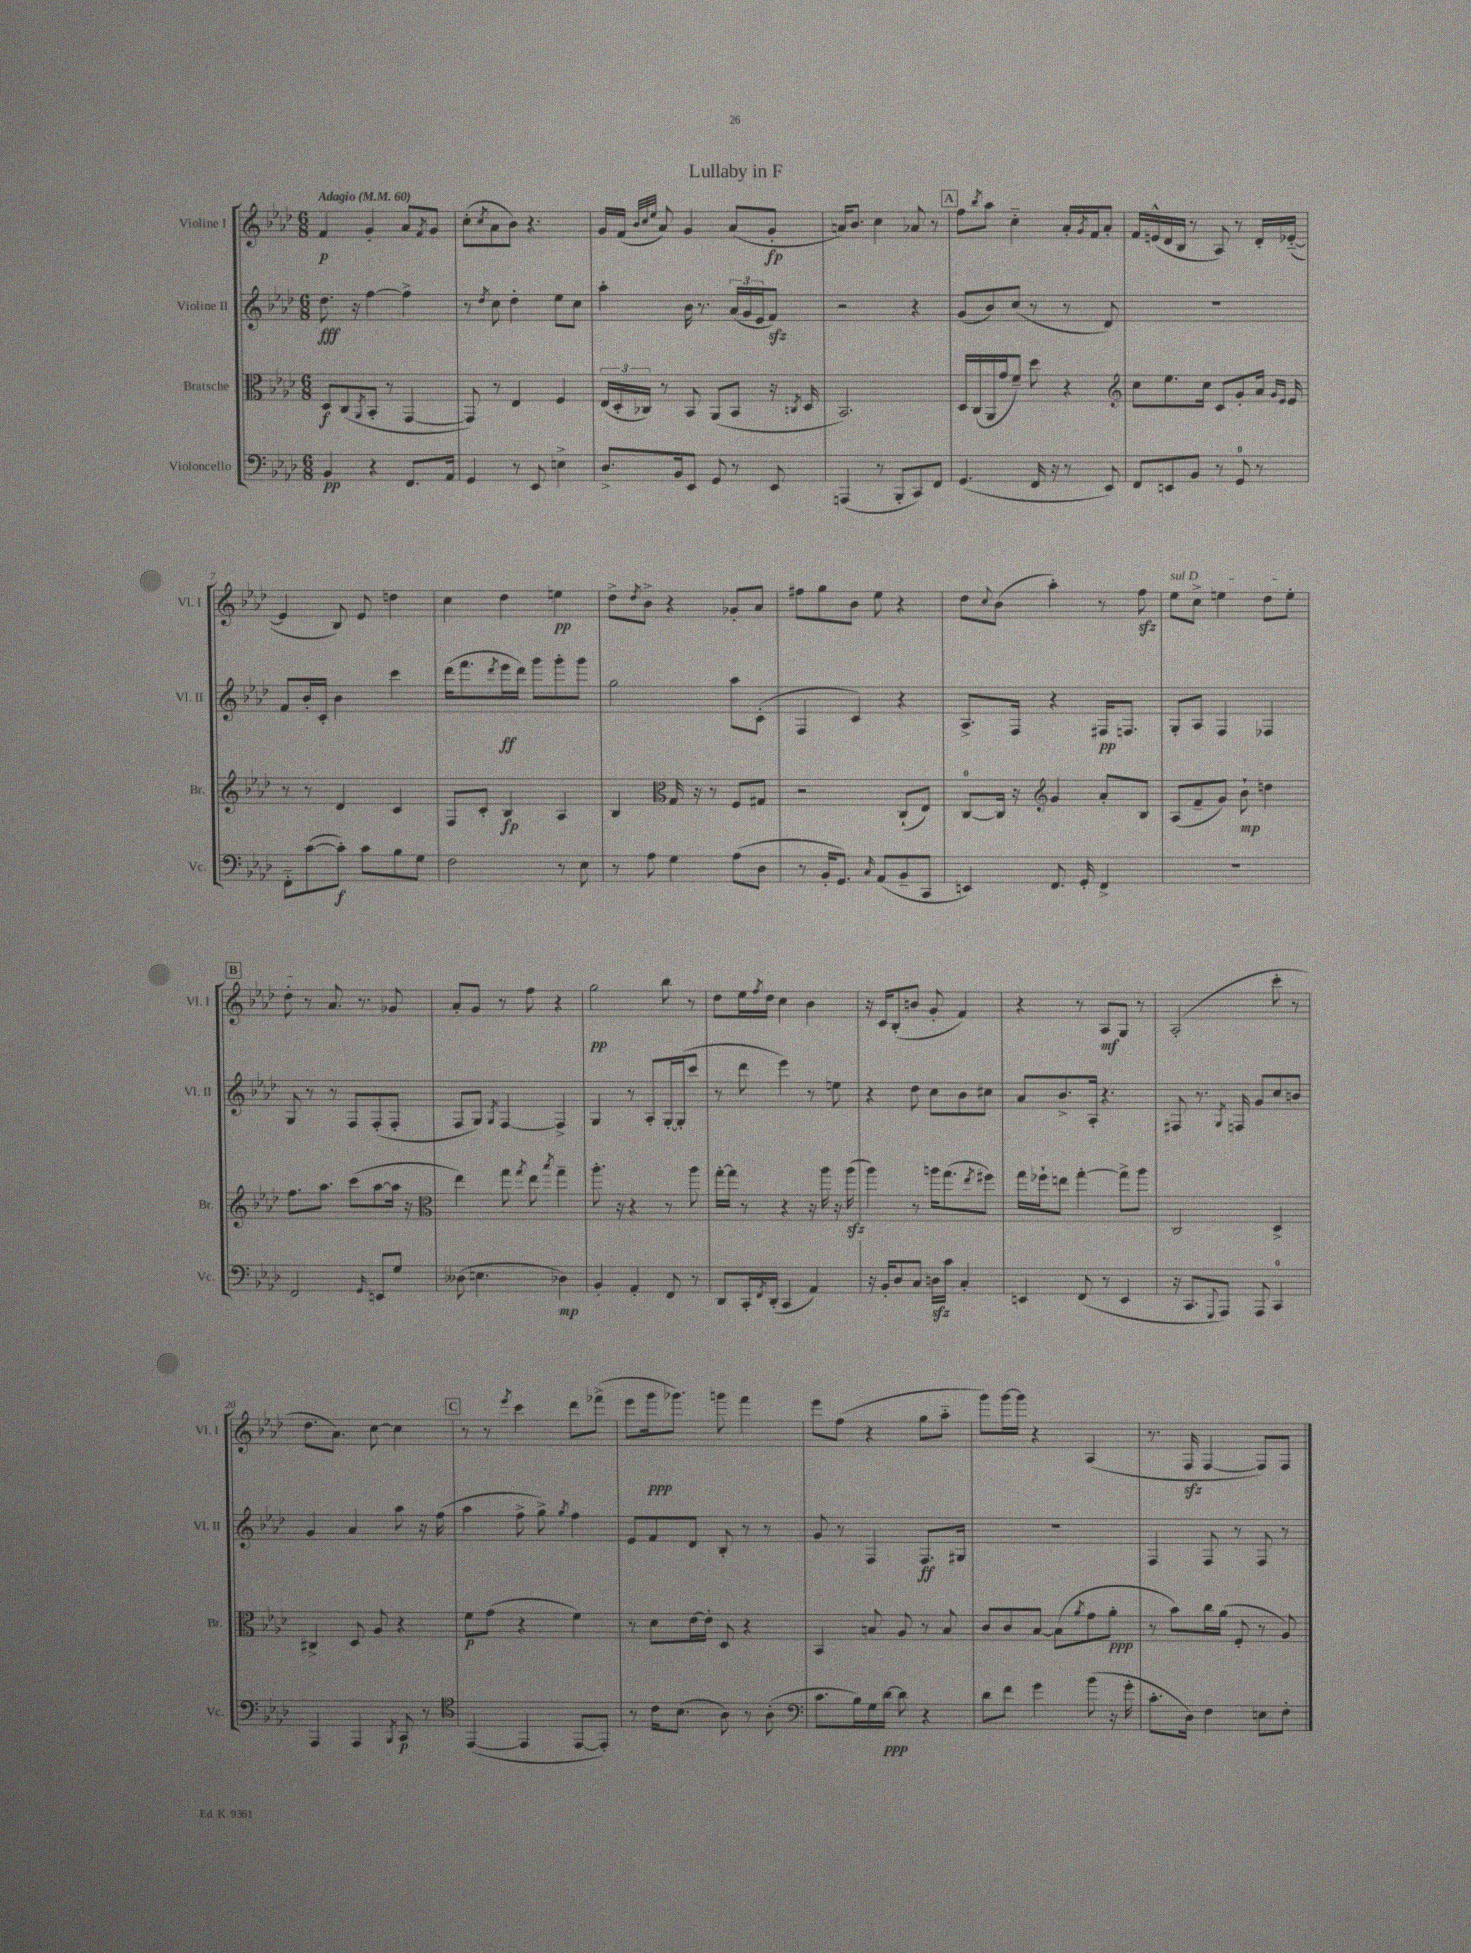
\header { title = "Lullaby in F" }
<<
\new StaffGroup <<
\new Staff = "s0" \with { instrumentName = "Violine I" shortInstrumentName = "Vl. I" } {
    \clef treble \key aes \major \numericTimeSignature \time 6/8 \tempo "Adagio" 4 = 60
    f'4\p g'4-. aes'8 \acciaccatura { f'8 } g'8 |
    c''8-.( \acciaccatura { c''8 } aes'8 bes'8) r4. |
    g'16 f'16( \grace { bes'32 c''32 ees''32 } aes'8) g'4 aes'8( g'8-.\fp |
    a'16) bes'8. c''4 aes'8 r8 |
    \mark \markup { \box "A" } f''8 \acciaccatura { bes''8 } aes''8 c''4-_ aes'16-. \acciaccatura { g'8 } f'16 aes'8-. |
    f'16 e'16-^( des'16 bes16 r8 aes8) r8 des'16-. ees'16~-_( |
    ees'4 bes8) ees'8 d''4 |
    c''4 des''4 e''4\pp |
    des''8-> \acciaccatura { des''8 } bes'8-> r4 ges'8-. aes'8 |
    fis''8 g''8 bes'8 ees''8 r4 |
    des''8 \appoggiatura { c''8 } bes'8( aes''4-.) r8 f''8\sfz |
    \once \override TextSpanner.bound-details.left.text = \markup { \italic "sul D" } ees''8\startTextSpan c''8-> e''4 des''8 e''8-. |
    \mark \markup { \box "B" } des''8-.\stopTextSpan r8 aes'8. r8. ges'8 |
    aes'8-. g'8 r8 f''8 r4 |
    g''2\pp bes''8 r8 |
    des''8 ees''16 \acciaccatura { f''8 } des''16 c''4 bes'4 |
    r16 c'16 bes8-.( b'8 g'8-. f'4) |
    r4 r8 aes8\mf g8 r8 |
    aes2-.( c'''8-. r8 |
    des''8. aes'8.) c''8~ c''4 |
    \mark \markup { \box "C" } r8 r8 \acciaccatura { ees'''8 } c'''4 des'''8 fes'''8->( |
    ees'''8 g'''16\ppp ges'''8.) g'''8 f'''4 |
    ees'''8 f''8( r4 g''8 aes''8-_ |
    g'''8) g'''16~ g'''16 r4 aes4( |
    r8. f16\sfz f4~ f8) f8 \bar "|." |
}
\new Staff = "s1" \with { instrumentName = "Violine II" shortInstrumentName = "Vl. II" } {
    \clef treble \key aes \major \numericTimeSignature \time 6/8
    des''8.\fff r16 f''4~ f''4-> |
    r8 \acciaccatura { des''8 } c''8 des''4-. ees''8 c''8 |
    aes''4-. bes'16 r8. \tuplet 3/2 { aes'16( g'16 ees'16 } f'8\sfz) |
    r2 r4 |
    \mark \markup { \box "A" } g'8( bes'8) c''8( r8 r8 des'8) |
    R2. |
    f'8 bes'16-. c'16-. bes'4 c'''4 |
    des'''16( f'''8. \acciaccatura { des'''8 } ees'''16\ff des'''16) g'''8 g'''8-. g'''8 |
    g''2 aes''8 c'8-.( |
    f4 c'4) r4 |
    aes8.-> f16 r4 fis16\pp f8. |
    g8-. aes8 f4 fes4 |
    \mark \markup { \box "B" } g8 r8 r8 f8 f8-.( f8-. |
    f8 g8) \acciaccatura { g8 } f4~ f4-> |
    g4 r8 aes8-. g16~-. g16-.( c'''8 |
    r8 des'''8 ees'''4) r8 e''8 |
    r4 des''8 c''8 bes'8 cis''8 |
    aes'8 bes'8.-> aes16-. r4. |
    fis8 r8. \acciaccatura { g8 } f16 g'8 c''8 b'8 |
    g'4 aes'4 aes''8 r16 f''16( |
    \mark \markup { \box "C" } aes''4 f''8-> g''8->) \acciaccatura { g''8 } f''4 |
    ees'8 f'8 des'8 bes8-. r8 r8 |
    g'8 r8 f4 f8.\ff gis16 |
    R2. |
    f4 f8 r8 f8 r8 \bar "|." |
}
\new Staff = "s2" \with { instrumentName = "Bratsche" shortInstrumentName = "Br." } {
    \clef alto \key aes \major \numericTimeSignature \time 6/8
    des8\f c8( \acciaccatura { aes,8 } bes,8-. r8 g,4~ |
    g,8) r8 ees4 f4 |
    \tuplet 3/2 { ees16( des16-. ces16) } r8 bes,8 aes,8( bes,8 r16 \acciaccatura { c8 } des16 |
    bes,2.) |
    \mark \markup { \box "A" } des16 c16( aes,16 g'16 f'8--) des''8 r4 |
    \clef treble c''8 ees''8. c''16 c'8 g'8-. aes'16 \grace { g'16 ees'16 } ees'16 |
    r8 r8 des'4 c'4 |
    f8 c'8-. bes4\fp aes4 |
    bes4 \clef alto g16 r16 r8 f8 gis8 |
    r2 c8-!( ees8) |
    c8-0~ c16 r16 \clef treble g'4 aes'8-. bes8 |
    aes8( f'8-- g'8) bes'8-!\mp d''4 |
    \mark \markup { \box "B" } f''8. aes''8. c'''8( aes''8~ aes''16 r16 |
    \clef alto ees''4) g''8 \acciaccatura { g''8 } ees''8 \acciaccatura { bes''8 } g''4-- |
    aes''8.-. r16 r4 r8 aes''8 |
    g''16~-. g''16 r8 r4 r16 aes''16 r16 aes''16\sfz( |
    aes''4) r8 a''16 g''8.( \acciaccatura { ees''8 } fis''8) |
    g''16 fes''16-! e''8 g''4~-. g''8-> aes''8 |
    c2 des4-> |
    cis4-> des8 aes8 r4 |
    \mark \markup { \box "C" } f'8\p g'8( r4 f'4) |
    r8 des'8 ees'16~ ees'16-. des8 r4 |
    bes,4 b8 aes8 r8 b8 |
    c'8 c'8 bes8~ bes8( \acciaccatura { aes'8 } g'8 aes'8-.\ppp |
    r8 bes'8) c''16 aes'16( f8-. r8 aes8) \bar "|." |
}
\new Staff = "s3" \with { instrumentName = "Violoncello" shortInstrumentName = "Vc." } {
    \clef bass \key aes \major \numericTimeSignature \time 6/8
    bes,4\pp r4 f,8. aes,16 |
    g,4 r8 ees,8 e4-> |
    des8.-> bes,16 ees,8 g,8 r8 ees,8 |
    a,,4( r8 bes,,8-. c,8) f,8 |
    \mark \markup { \box "A" } g,4.( f,16 r16 r8 ees,8) |
    f,8 e,8 bes,8 r8 g,8-0 r8 |
    f,8-_ c'8~( c'8-.\f) c'8 bes8 g8 |
    f2 r8 ees8 |
    r8 aes8 g4 aes8( des8 |
    r8 bes,16-. g,8.) \grace { c16 } aes,8( bes,8-- c,8 |
    e,4) f,8. g,16-. f,4-> |
    R2. |
    \mark \markup { \box "B" } f,2 \grace { g,16 } e,8 g8 |
    deses8( e4. des4\mp) |
    bes,4-. aes,4-. f,8 r8 |
    des,8 c,16-. \acciaccatura { f,8 } des,16-.( c,4 aes,4) |
    r16 bes,16-. des8 c8 d16\sfz c'16 c4-. |
    e,4 f,8( r8 e,4 |
    r16 c,8. \appoggiatura { g,,8 } aes,,8) aes,,8 c,4-0 |
    aes,,4 aes,,4 \acciaccatura { bes,,8 } c,8\p r8 |
    \mark \markup { \box "C" } \clef tenor ees,4~( ees,4 ees,8~ ees,8-.) |
    r8 c'16 bes8.( aes8) r8 aes8-.( |
    \clef bass c'8. bes16) g16 des'16~\ppp des'8 r4 |
    des'8 f'8 g'4 bes'8( r16 g'16-. |
    c'8.-. des16) f4 e8 f8-. \bar "|." |
}
>>
>>
